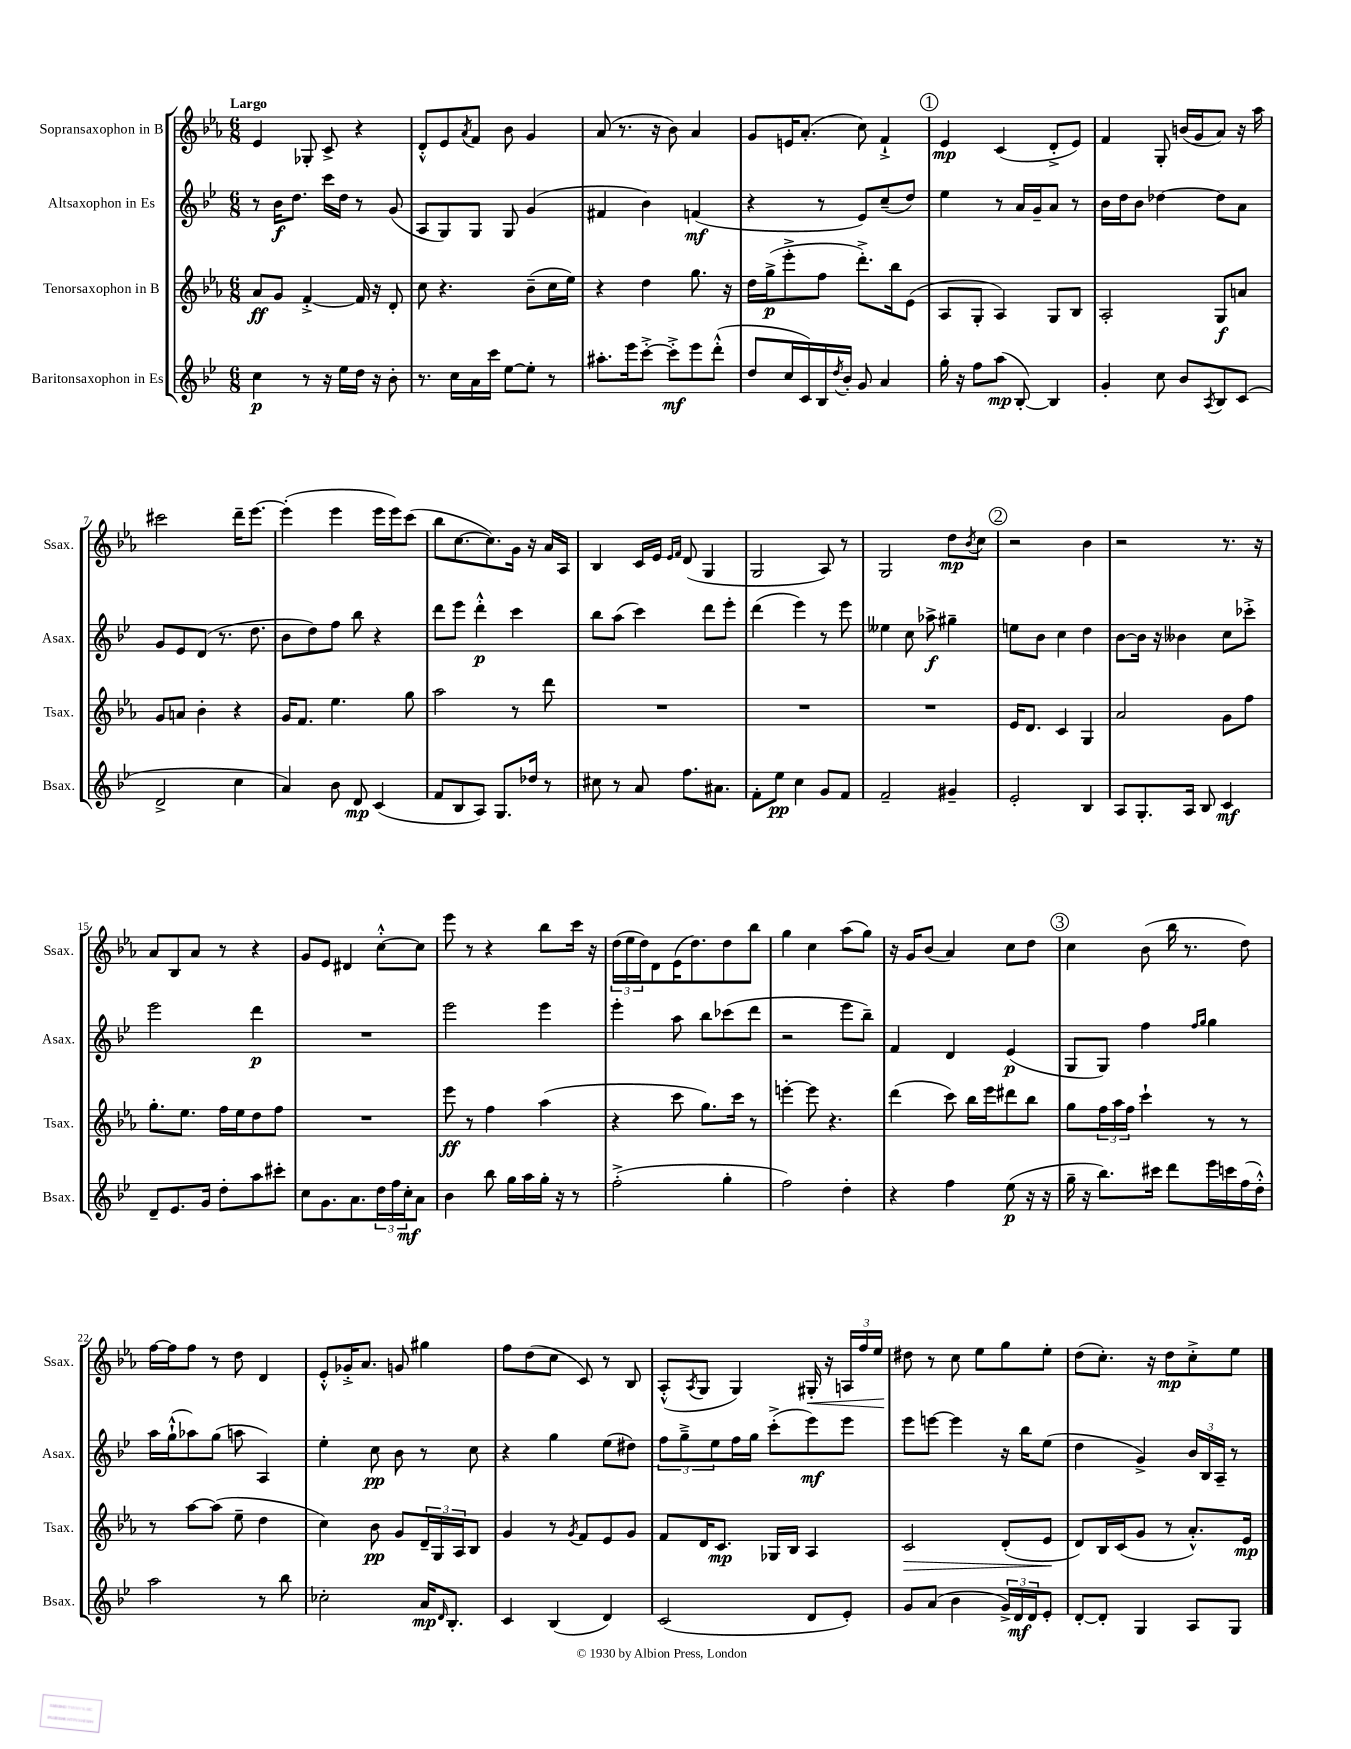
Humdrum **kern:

**kern	**kern	**kern	**kern
*staff4	*staff3	*staff2	*staff1
*clefG2	*clefG2	*clefG2	*clefG2
*k[b-e-]	*k[b-e-a-]	*k[b-e-]	*k[b-e-a-]
*M6/8	*M6/8	*M6/8	*M6/8
4cc	8a-	8r	4e-
.	8g	16b-	.
.	.	8.dd	.
8r	[4f'^	.	8G-'
16r	.	16ccc	8c^
16ee-	.	16dd	.
16dd	16f]	8r	4r
16r	16r	.	.
8b-'	8d'	(8g	.
=	=	=	=
8.r	8cc	8A	8d'^^
.	4.r	8G)	8e-
16cc	.	.	.
.	.	.	8qa-
16a	.	8G	8f
16ccc	.	.	.
[8ee-	.	8G	8b-
8ee-']	(8b-~	(4g	4g
8r	16cc	.	.
.	16ee-)	.	.
=	=	=	=
8.aa#'	4r	4f#	(8a-
.	.	.	8.r
16eee-	.	.	.
[8ccc'^	4dd	4b-)	.
.	.	.	16r
8ccc'^]	.	.	8b-)
8eee-	8.gg	(4f	4a-
(8ddd'^^	.	.	.
.	16r	.	.
=	=	=	=
8dd	16dd	4r	8g
.	(16gg^	.	.
16cc	8eee-'^	.	16e
16c)	.	.	(8.a-'
16B-	8ff	8r	.
8qdd	.	.	.
16b-'	.	.	.
8g	8.ddd'^)	8e-)	8cc)
4a	.	(8cc~	4f`^
.	16bb-	.	.
.	(8e-	8dd)	.
=	=	=	=
16gg'	8A-	4ee-	4e-
16r	.	.	.
8ff	8G'	.	.
(8aa	4A-)	8r	(4c
[8B-')	.	16a	.
.	.	16g~	.
4B-]	8G	8a	8d'^
.	8B-	8r	8e-)
=	=	=	=
4g'	2A-'	16b-	4f
.	.	16dd	.
.	.	8b-	.
8cc	.	[4dd-	8G'
8b-	.	.	(16b
.	.	.	16g
8qA	.	.	.
8B-	8G	8dd-]	8a-)
(8c	8a	8a	16r
.	.	.	16aa-
=	=	=	=
2d^	8g	8g	2ccc#
.	8a	8e-	.
.	4b-'	(8d	.
.	.	8.r	.
4cc	4r	.	16ddd~
.	.	8.dd	[8.eee-
=	=	=	=
4a)	16g	8b-	(4eee-']
.	8.f	.	.
.	.	8dd)	.
8b-	4.ee-	8ff	4eee-
8d	.	8bb-	.
(4c	.	4r	16eee-
.	.	.	16eee-)
.	8gg	.	(8ccc
=	=	=	=
8f	2aa-	8ddd	8bb-
8B-	.	8eee-	[8.cc
8A)	.	4ddd'^^	.
.	.	.	8.cc])
8.G	.	.	.
.	8r	4ccc	16g
16dd-	.	.	16r
8r	8ddd	.	16a-
.	.	.	16A-
=	=	=	=
8cc#	2.r	8bb-	4B-
8r	.	(8aa	.
8a	.	4ccc)	16c
.	.	.	16e-
.	.	.	16qqe-
.	.	.	16qqf
8.ff	.	.	(8d
.	.	8ddd	4G
8.a#	.	.	.
.	.	8eee-'	.
=	=	=	=
8f'	2.r	(4ddd	2G
8ee-	.	.	.
4cc	.	4eee-)	.
8g	.	8r	8A-)
8f	.	8eee-	8r
=	=	=	=
2f~	2.r	4ee--	2G
.	.	8cc	.
.	.	8aa-^	.
4g#~	.	4gg#~	8dd
.	.	.	8qb-
.	.	.	8cc
=	=	=	=
2e-'	16e-	8ee	2r
.	8.d	.	.
.	.	8b-	.
.	4c	4cc	.
4B-	4G	4dd	4b-
=	=	=	=
8A	2a-	[8b-	2r
8.G'	.	16b-]	.
.	.	16r	.
.	.	4b--	.
16A	.	.	.
8B-	.	.	.
4c	8g	8cc	8.r
.	8ff	8ccc-'^	.
.	.	.	16r
=	=	=	=
8d~	8.gg'	2eee-	8a-
8.e-	.	.	8B-
.	8.ee-	.	.
.	.	.	8a-
16g	.	.	.
8dd'	16ff	.	8r
.	16ee-	.	.
8aa	8dd	4ddd	4r
8ccc#'	8ff	.	.
=	=	=	=
8cc	2.r	2.r	8g
8.g	.	.	8e-
.	.	.	4d#
8.a	.	.	.
24dd	.	.	[8cc'^^
24ff	.	.	.
24cc'	.	.	.
8a	.	.	8cc]
=	=	=	=
4b-	8eee-	2eee-	8eee-
.	8r	.	8r
8bb-	4ff	.	4r
16gg	.	.	.
16aa	.	.	.
16gg'	(4aa-	4eee-	8bb-
16r	.	.	.
8r	.	.	16ccc
.	.	.	16r
=	=	=	=
(2ff'^	4r	4eee-'	(24dd
.	.	.	24ee-
.	.	.	24dd)
.	.	.	8d
.	8ccc	8aa	(16e-
.	.	.	8.dd)
.	8.gg)	8bb-	.
4gg'	.	(8ccc-	8dd
.	16ccc	.	.
.	8r	8ddd	8bb-
=	=	=	=
2ff)	[4eee'	2r	4gg
.	8eee]	.	4cc
.	4.r	.	.
4dd'	.	8eee-	(8aa-
.	.	8bb-~)	8gg)
=	=	=	=
4r	(4ddd	4f	16r
.	.	.	16g
.	.	.	(8b-
4ff	8ccc)	4d	4a-)
.	16bb-	.	.
.	16eee-	.	.
(8ee-	8ddd#	(4e-	8cc
16r	8bb-	.	8dd
16r	.	.	.
=	=	=	=
16gg~	8gg	8G	4cc
16r	.	.	.
8.bb-)	24ff	8G)	.
.	24aa-	.	.
.	24ff	.	.
.	4ccc`	4ff	(8b-
16ccc#	.	.	.
8ddd	.	.	16bb-
.	.	.	8.r
.	.	16qqff	.
.	.	16qqgg	.
16eee-	8r	4gg	.
16ccc	.	.	.
(16ff	8r	.	8dd)
16dd'^^)	.	.	.
=	=	=	=
2aa	8r	16aa	[16ff
.	.	(16gg`^^	16ff]
.	[8aa-	8aa-)	8ff
.	(8aa-]	(8gg	8r
.	8ee-~	8aa	8dd
8r	4dd	4A)	4d
8bb-	.	.	.
=	=	=	=
2cc-'	4cc)	4ee-'	8e-'^^
.	.	.	16g-'^
.	.	.	8.a-
.	8b-	8cc	.
.	8g	8b-	8g
16a	24d~	8r	4gg#
.	24G	.	.
16qqd	.	.	.
8.B-'	.	.	.
.	24A-	.	.
.	8B-	8cc	.
=	=	=	=
4c	4g	4r	8ff
.	.	.	(8dd
(4B-	8r	4gg	8cc
.	8qg	.	.
.	8f	.	8c)
4d)	8e-	(8ee-	8r
.	8g	8dd#)	8B-
=	=	=	=
(2c	8f	12ff	(8A-'^^
.	.	12gg~^	.
.	.	.	8qA-
.	16d	.	8G
.	.	12ee-	.
.	8.c	.	.
.	.	16ff	4G)
.	.	16gg	.
.	16G-	(8ccc'^	.
.	16B-	.	.
8d	4A-	8eee-)	16G#'
.	.	.	16r
8e-')	.	8eee-	24A
.	.	.	24ff
.	.	.	24ee-
=	=	=	=
8g	2c	8eee-	8dd#
(8a	.	[8eee	8r
4b-	.	4eee]	8cc
.	.	.	8ee-
24g^)	(8d'	16r	8gg
24d	.	.	.
.	.	16bb-	.
24d	.	.	.
8e-'	8e-	(8ee-	8ee-'
=	=	=	=
[8d'	8d)	4dd	(8dd
8d']	16B-	.	8.cc')
.	(16c	.	.
4G	8g	4g^)	.
.	.	.	16r
.	8r	.	8dd
8A	8.a-'^^)	24b-	8cc'^
.	.	24B-	.
.	.	24A~	.
8G	.	8r	8ee-
.	16e-	.	.
==	==	==	==
*-	*-	*-	*-
